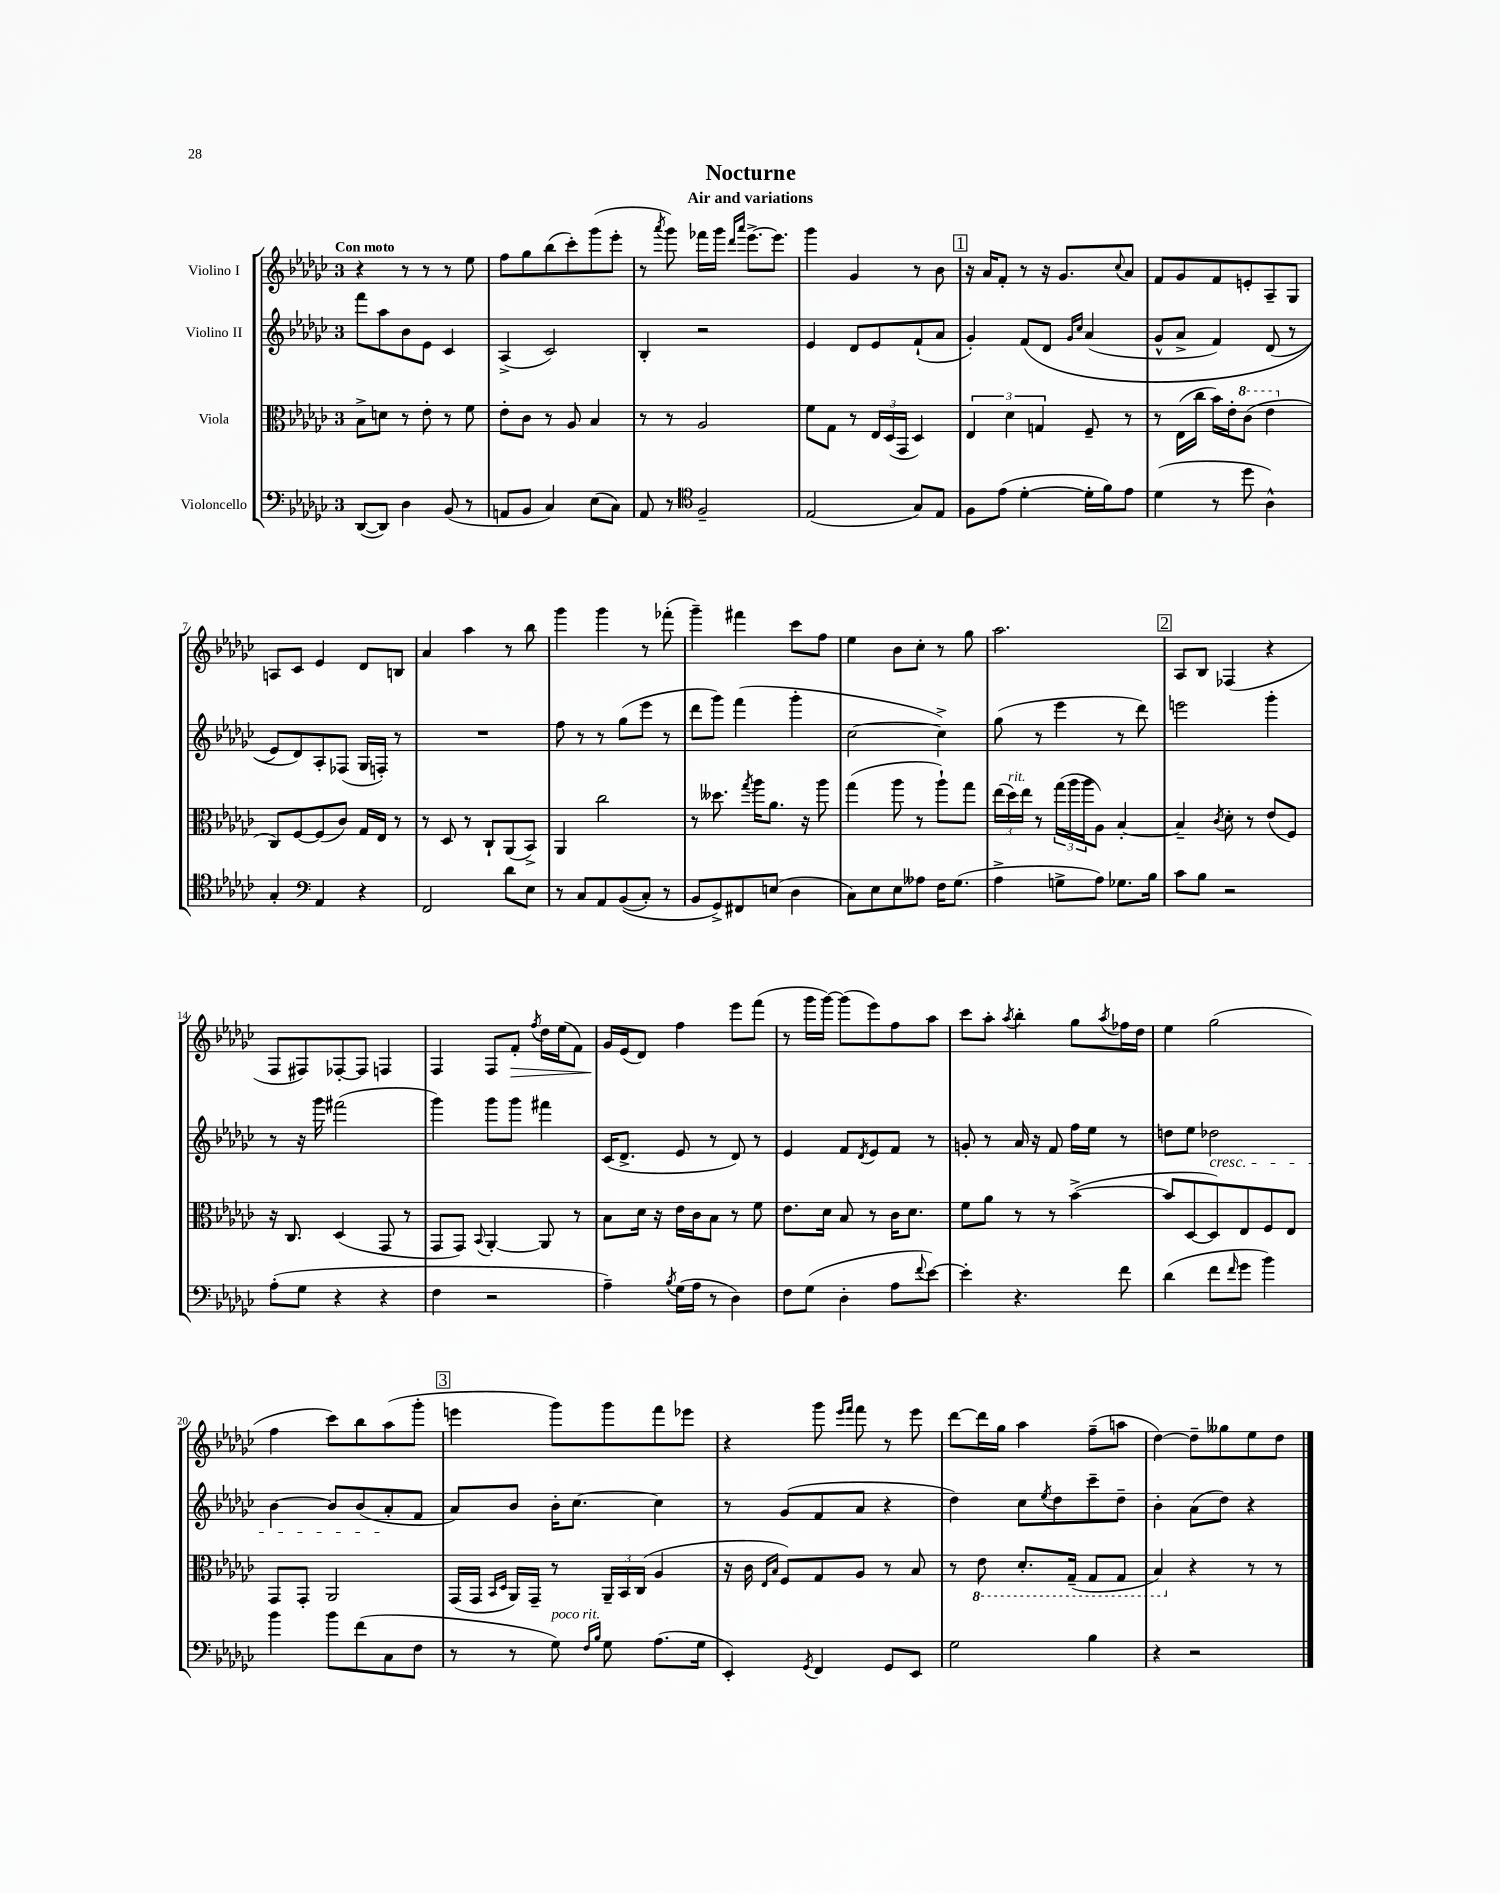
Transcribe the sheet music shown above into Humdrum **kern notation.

**kern	**kern	**kern	**kern	**dynam
*part4	*part3	*part2	*part1	*part1
*staff4	*staff3	*staff2	*staff1	*staff1
*I"Violoncello	*I"Viola	*I"Violino II	*I"Violino I	*
*clefF4	*clefC3	*clefG2	*clefG2	*
*k[b-e-a-d-g-c-]	*k[b-e-a-d-g-c-]	*k[b-e-a-d-g-c-]	*k[b-e-a-d-g-c-]	*
*M3/4	*M3/4	*M3/4	*M3/4	*
=1	=1	=1	=1	=1
!	!	!	!LO:TX:a:B:t=Con moto	!
([8DD-/L	8B-^\L	8fff\L	4r	.
8DD-/J])	8dn\J	8aa-\	.	.
4D-\	8r	8b-\	8r	.
.	8e-'\	8e-\J	8r	.
(8BB-/	8r	4c-/	8r	.
8r	8f\	.	8ee-\	.
=2	=2	=2	=2	=2
8AAn/L	8e-'\L	(4A-^/	8ff\L	.
8BB-/J	8c-\J	.	8gg-\	.
4C-/)	8r	2c-/)	(8bb-\	.
.	8A-/	.	8ccc-'\)	.
(8E-\L	4B-/	.	(8ggg-\	.
8C-\J)	.	.	8eee-'\J	.
=3	=3	=3	=3	=3
8AA-/	8r	4B-'/	8r	.
.	.	.	8qaaa-/	.
8r	8r	.	8ggg-\)	.
*clefC4	*	*	*	*
2F~/	2A-/	2r	16fff-X\LL	.
.	.	.	16ggg-\JJ	.
.	.	.	16qqddd-/LL	.
.	.	.	16qqaaa-/JJ	.
.	.	.	[8.eee-^\L	.
.	.	.	8.eee-\J]	.
=4	=4	=4	=4	=4
(2E-/	8f\L	4e-/	4ggg-\	.
.	8G-\J	.	.	.
.	8r	8d-/L	4g-/	.
.	24E-/LL	8e-/	.	.
.	(24D-/	.	.	.
.	24GG-/JJ	.	.	.
8G-/L)	4D-/)	(8f`/	8r	.
8E-/J	.	8a-/J	8b-\	.
!!LO:REH:place=s1:t=1
=5	=5	=5	=5	=5
8F\L	6E-/	4g-'/)	16r	.
.	.	.	16a-/KL	.
(8e-\J	.	.	8f'/J	.
.	6d-\	.	.	.
[4d-'\	.	(8f/L	8r	.
.	6Gn/	.	.	.
.	.	8d-/J	16r	.
.	.	.	8.g-/L	.
.	.	16qqg-/LL	.	.
.	.	16qqcc-/JJ	.	.
16d-'\LL]	8F~/	(4a-/	.	.
16f\J)	.	.	.	.
.	.	.	8qqcc-/	.
8e-\J	8r	.	8a-/J	.
=6	=6	=6	=6	=6
(4d-\	8r	8g-^^/L	8f/L	.
.	(16E-\LL	8a-^/J	8g-/	.
.	16cc-\JJ	.	.	.
8r	16b-\LL)	4f/)	8f/	.
.	16e-'\J	.	.	.
*	*8va	*	*	*
8dd-\	(8cc-\J	.	8en'/	.
4A-^^\)	4ee-\	(8d-/	8A-~/	.
.	.	8r	8G-/J	.
!!LO:LB:g=z
=7	=7	=7	=7	=7
*	*X8va	*	*	*
4G-'/	8C-/L)	8e-/L)	8An/L	.
.	[8F/	8d-/)	8c-/J	.
*clefF4	*	*	*	*
4AA-/	(8F/]	8A-'/	4e-/	.
.	8c-/J)	(8F-X/J	.	.
4r	16G-/LL	16G-/LL	8d-/L	.
.	16E-/JJ	16Fn'/JJ)	.	.
.	8r	8r	8Bn/J	.
=8	=8	=8	=8	=8
2FF/	8r	2.r	4a-/	.
.	8D-/	.	.	.
.	8r	.	4aa-\	.
.	8C-`/L	.	.	.
8d-\L	(8AA-/	.	8r	.
8E-\J	8BB-^/J)	.	8bb-\	.
=9	=9	=9	=9	=9
8r	4AA-/	8ff\	4ggg-\	.
8C-/L	.	8r	.	.
8AA-/	2cc-\	8r	4ggg-\	.
((8BB-/	.	(8gg-\L	.	.
8C-'/J)	.	8eee-\J	8r	.
8r	.	8r	(8fff-X'\	.
=10	=10	=10	=10	=10
8BB-/L	8r	8ddd-\L	4ggg-~\)	.
8GG-^/)	8.dd--X\	8ggg-\J)	.	.
8FF#X/	.	(4fff\	4fff#X\	.
.	8qgg-/	.	.	.
.	16aa-\KL	.	.	.
(8En/J	8.a-\J	.	.	.
4D-\	.	4ggg-'\	8ccc-\L	.
.	16r	.	.	.
.	8aa-\	.	8ff\J	.
=11	=11	=11	=11	=11
8C-\L)	(4gg-\	[2cc-\	4ee-\	.
8E-\	.	.	.	.
8E-\	8aa-\	.	8b-\L	.
8A--X\J	8r	.	8cc-'\J	.
16F\KL	8aa-`\L)	4cc-^\])	8r	.
(8.G-\J	.	.	.	.
.	8gg-\J	.	8gg-\	.
=12	=12	=12	=12	=12
4A-^\	(24ee-\LL	(8gg-\	2.aa-\	.
!	!LO:TX:a:i:t=rit.	!	!	!
.	24dd-\)	.	.	.
.	24ee-\JJ	.	.	.
.	8r	8r	.	.
8Gn^\L	(24gg-\LL	4eee-\	.	.
.	24aa-\	.	.	.
.	24aa-\J	.	.	.
8A-\J)	8A-\J)	.	.	.
8.G-X\L	[4B-'/	8r	.	.
.	.	8ddd-\)	.	.
16B-\Jk	.	.	.	.
!!LO:REH:place=s1:t=2
=13	=13	=13	=13	=13
8c-\L	4B-~/]	2eeen\	8A-/L	.
8B-\J	.	.	8B-/J	.
.	8qc-/	.	.	.
2r	8d-'\	.	(4F-X/	.
.	8r	.	.	.
.	(8e-/L	4ggg-'\	4r	.
.	8F/J)	.	.	.
!!LO:LB:g=z
=14	=14	=14	=14	=14
(8A-'\L	16r	8r	8F/L	.
.	8.C-/	.	.	.
8G-\J	.	16r	8F#X/)	.
.	.	16ggg-\	.	.
4r	(4D-/	(2fff#X\	[8F-X'/	.
.	.	.	8F-/J]	.
4r	8GG-/	.	4Fn/	.
.	8r	.	.	.
=15	=15	=15	=15	=15
4F\	8GG-/L	4ggg-\)	4F/	.
.	8GG-/J)	.	.	.
.	8qqBB-/	.	.	.
2r	[4AA-'/	8ggg-\L	8F/L	.
!	!	!	!	!LO:HP:b
.	.	8ggg-\J	8f'/J	>
.	.	.	8qff/	.
.	8AA-/]	4fff#X\	16dd-\LL	.
.	.	.	(16ee-\J	.
.	8r	.	8f\J)	.
=16	=16	=16	=16	=16
4A-~\)	8B-\L	(16c-/KL	16g-/LL	.
.	.	8.d-^/J	(16e-/J	]
.	16d-\Jk	.	8d-/J)	.
.	16r	.	.	.
8qB-/	.	.	.	.
(16G-\LL	16e-\LL	8e-/	4ff\	.
16A-\JJ	16c-\J	.	.	.
8r	8B-\J	8r	.	.
4D-\)	8r	8d-/)	8eee-\L	.
.	8f\	8r	(8fff\J	.
=17	=17	=17	=17	=17
8F\L	8.e-\L	4e-/	8r	.
(8G-\J	.	.	16ggg-\LL	.
.	16d-\Jk	.	[16ggg-\JJ)	.
4D-'\	8B-/	8f/L	(8ggg-\L]	.
.	.	8qd-/	.	.
.	8r	8e-/	8eee-\)	.
8A-\L	16c-\KL	8f/J	8ff\	.
.	8.d-\J	.	.	.
8qqf/	.	.	.	.
[8e-\J)	.	8r	8aa-\J	.
=18	=18	=18	=18	=18
4e-'\]	8f\L	8gn'/	8ccc-\L	.
.	8a-\J	8r	8aa-'\J	.
.	.	.	8qaa-/	.
4.r	8r	16a-/	4bb-'\	.
.	.	16r	.	.
.	8r	8f/	.	.
.	([4b-^\	16ff\LL	8gg-\L	.
.	.	16ee-\JJ	.	.
.	.	.	8qaa-/	.
8f\	.	8r	16ff-X\L	.
.	.	.	16dd-\JJ	.
=19	=19	=19	=19	=19
(4d-\	8b-/L]	8ddn\L	4ee-\	.
.	[8D-/	8ee-\J	.	.
!	!	!LO:TX:b:i:t=cresc.	!	!
8f\L	8D-/])	2dd-X\	(2gg-\	.
16qqf/	.	.	.	.
8g-\J	8E-/	.	.	.
4b-\)	8F/	.	.	.
.	8E-/J	.	.	.
!!LO:LB:g=z
=20	=20	=20	=20	=20
4b-\	8GG-/L	[4b-\	4ff\	.
.	8GG-'/J	.	.	.
8b-\L	2AA-/	8b-/L]	8ccc-\L)	.
(8f\	.	(8b-/	8bb-\	.
8C-\	.	8a-'/	(8aa-\	.
8F\J	.	8f/J	8ggg-'\J	.
!!LO:REH:place=s1:t=3
=21	=21	=21	=21	=21
8r	(16GG-/LL	8a-/L)	4eeen\	.
.	16GG-/JJ	.	.	.
.	16qqBB-/LL	.	.	.
.	16qqD-/JJ	.	.	.
8r	16AA-/LL)	8b-/J	.	.
.	16GG-~/JJ	.	.	.
!LO:TX:a:i:t=poco rit.	!	!	!	!
8G-\)	8r	16b-'\KL	8ggg-\L)	.
.	.	[8.cc-\J	.	.
16qqF/LL	.	.	.	.
16qqB-/JJ	.	.	.	.
8G-\	24AA-~/LL	.	8ggg-\	.
.	24BB-/	.	.	.
.	(24C-/JJ	.	.	.
(8.A-\L	4A-/	4cc-\]	8fff\	.
.	.	.	8eee-X\J	.
16G-\Jk	.	.	.	.
=22	=22	=22	=22	=22
4EE-'/)	16r	8r	4r	.
.	16c-\	.	.	.
.	16qqE-/LL	.	.	.
.	16qqB-/JJ	.	.	.
.	8F/L)	(8g-/L	.	.
8qGG-/	.	.	.	.
4FF/	8G-/	8f/	8ggg-\	.
.	.	.	16qqeee-/LL	.
.	.	.	16qqfff/JJ	.
.	8A-/J	8a-/J	8fff\	.
8GG-/L	8r	4r	8r	.
8EE-/J	8B-/	.	8eee-\	.
=23	=23	=23	=23	=23
2G-\	8r	4dd-\)	[8ddd-\L	.
*	*8ba	*	*	*
.	8E-\	.	16ddd-\L]	.
.	.	.	16gg-\JJ	.
.	8.D-'/L	8cc-\L	4aa-\	.
.	.	8qee-/	.	.
.	.	8dd-\	.	.
.	(16GG-~/Jk	.	.	.
4B-\	8GG-/L	8ccc-~\	(8ff~\L	.
.	8GG-/J	8dd-~\J	8aan\J	.
=24	=24	=24	=24	=24
4r	4BB-/)	4b-'\	[4dd-\)	.
*	*X8ba	*	*	*
2r	4r	(8a-\L	8dd-~\L]	.
.	.	8dd-\J)	8gg--X\	.
.	8r	4r	8ee-\	.
.	8r	.	8dd-\J	.
==	==	==	==	==
*-	*-	*-	*-	*-
